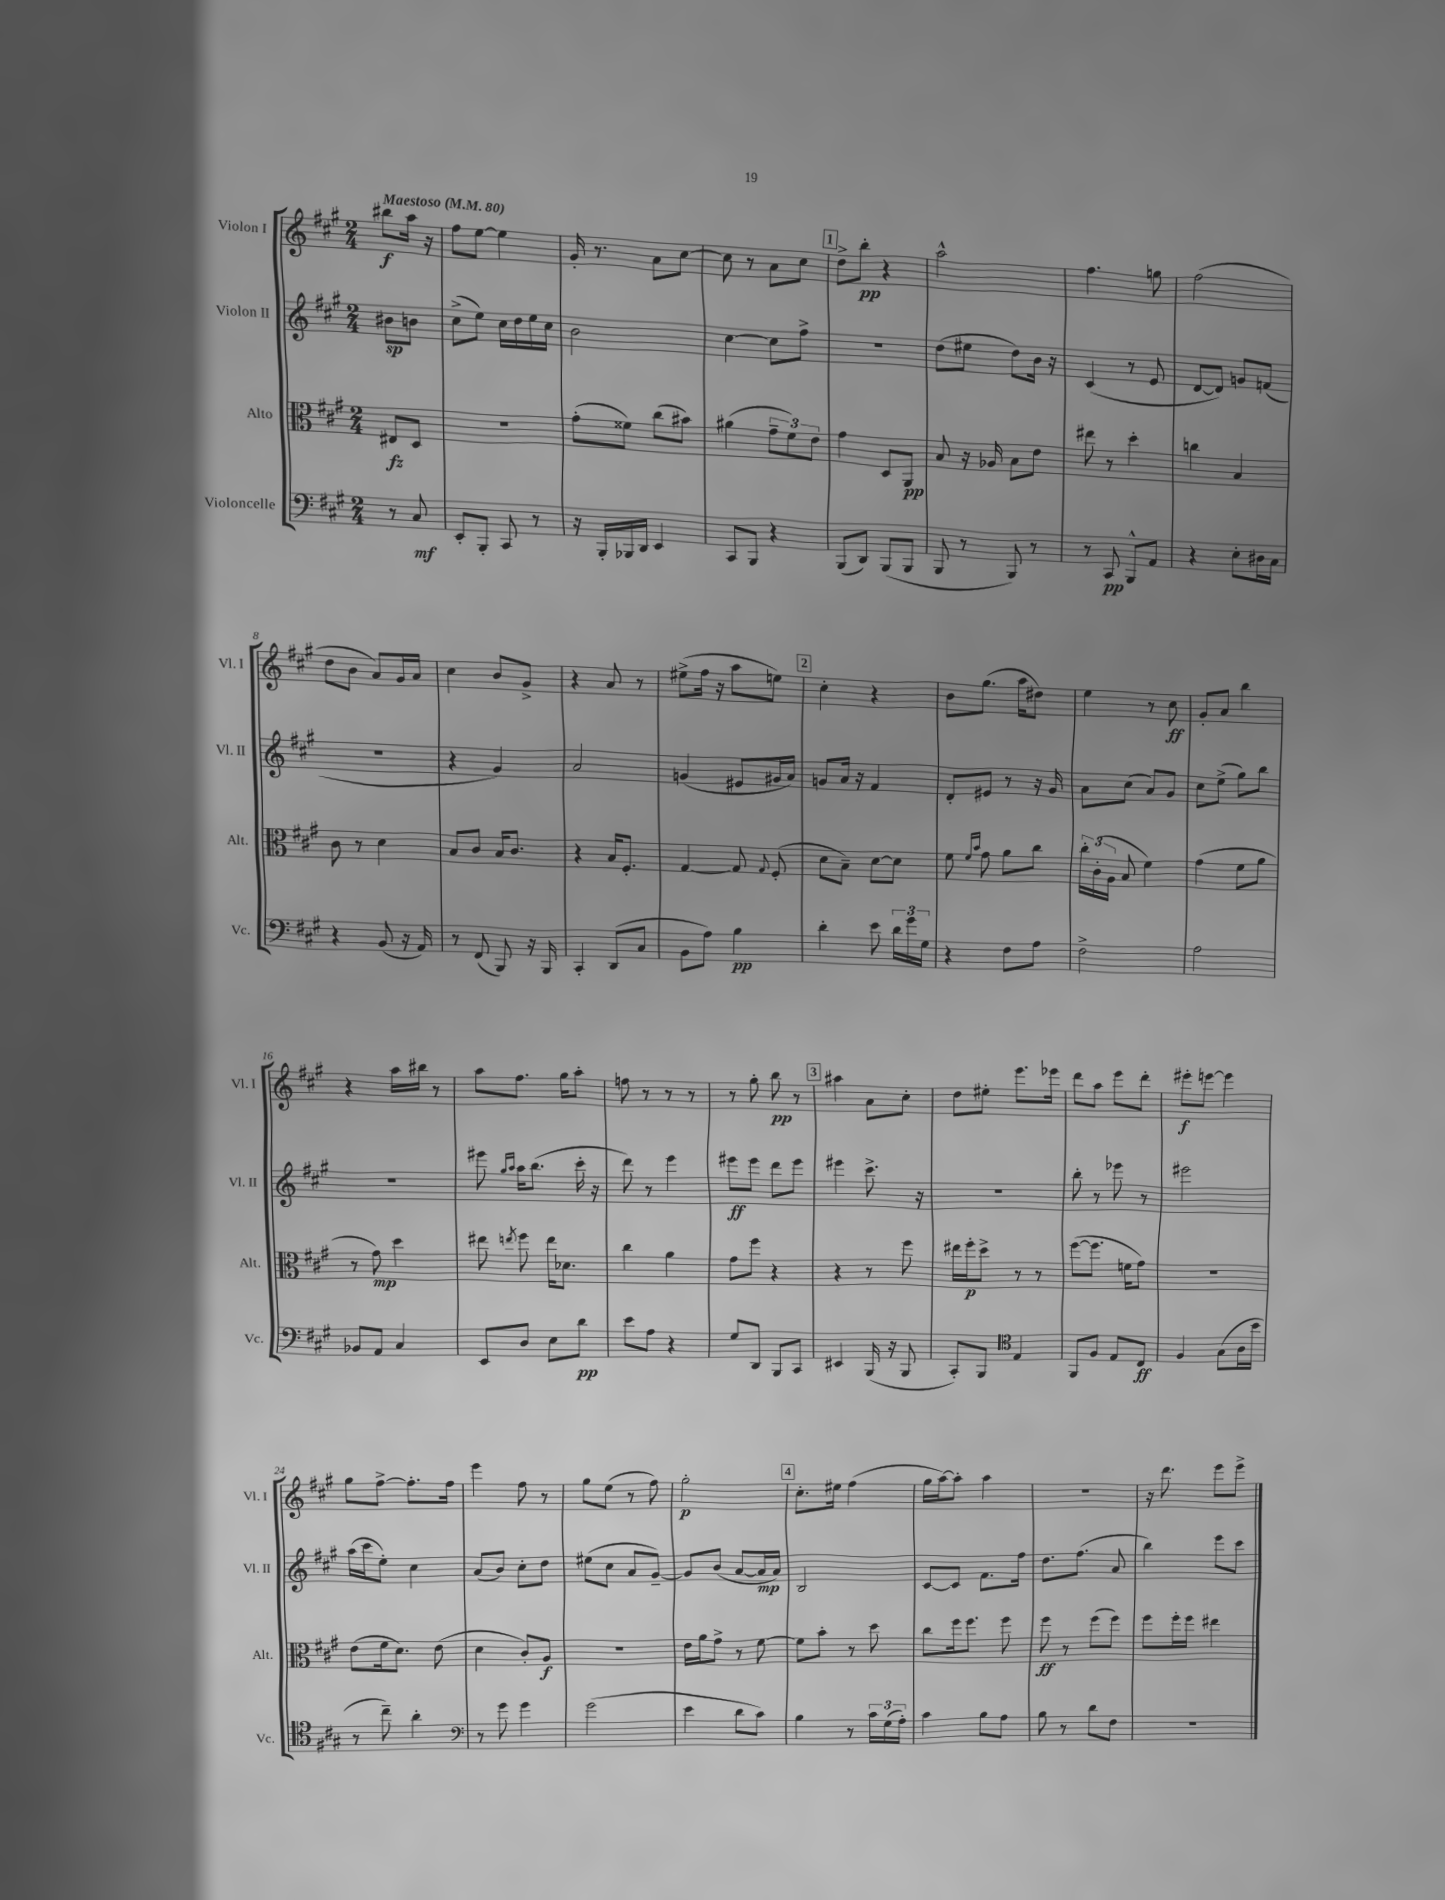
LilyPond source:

<<
\new StaffGroup <<
\new Staff = "s0" \with { instrumentName = "Violon I" shortInstrumentName = "Vl. I" } {
    \clef treble \key a \major \numericTimeSignature \time 2/4 \partial 4 \tempo "Maestoso" 4 = 80
    \autoBeamOff bis''8[\f a''16] r16 |
    fis''8[ e''8]~ e''4 |
    gis'16-. r8. a'8[ cis''8]~ |
    cis''8 r8 a'8[ cis''8] |
    \mark \markup { \box "1" } d''8[-> b''8]-.\pp r4 |
    a''2-^ |
    fis''4. g''8 |
    fis''2( |
    d''8[ b'8] a'8[) gis'16 a'16] |
    cis''4 b'8[ gis'8]-> |
    r4 a'8 r8 |
    eis''8[->( fis''16] r16 a''8[ e''8]) |
    \mark \markup { \box "2" } cis''4-. r4 |
    b'8[ gis''8.]( a''16[ dis''8]) |
    e''4 r8 cis''8\ff |
    gis'8[-. a'8] b''4 |
    r4 a''16[ bis''16] r8 |
    a''8[ fis''8.] gis''16[ a''8]-. |
    f''8 r8 r8 r8 |
    r8 gis''8-. b''8\pp r8 |
    \mark \markup { \box "3" } ais''4 a'8[ cis''8]-. |
    d''8[ eis''8]-. e'''8.[ ees'''16] |
    d'''8[ a''8] e'''8[ d'''8]-. |
    eis'''8[-.\f e'''8]~ e'''4 |
    gis''8[ fis''8]~-> fis''8.[-. fis''16] |
    e'''4 fis''8 r8 |
    gis''8[ e''8]( r8 fis''8) |
    gis''2-.\p |
    \mark \markup { \box "4" } cis''8.[-. eis''16] fis''4( |
    gis''16[ a''16~) a''8]-. a''4 |
    R2 |
    r16 d'''8. e'''8[ e'''8]-> \bar "|." |
}
\new Staff = "s1" \with { instrumentName = "Violon II" shortInstrumentName = "Vl. II" } {
    \clef treble \key a \major \numericTimeSignature \time 2/4 \partial 4
    \autoBeamOff bis'8[\sp b'8] |
    cis''8[->( e''8]) cis''16[ d''16 e''16 cis''16] |
    b'2 |
    cis''4~ cis''8[ fis''8]-> |
    \mark \markup { \box "1" } r2 |
    d''8[( eis''8] d''8[) b'16] r16 |
    cis'4( r8 e'8 |
    d'8[~ d'8]) g'8[ f'8]( |
    R2 |
    r4 gis'4) |
    a'2 |
    g'4( eis'8[ gis'16 a'16]) |
    \mark \markup { \box "2" } g'8[ a'16] r16 fis'4 |
    d'8[-. eis'8] r8 r16 gis'16 |
    a'8[ cis''8]( a'8[) gis'8] |
    cis''8[ e''8]->( gis''8[) b''8] |
    r2 |
    eis'''8 \grace { gis''16[ a''16] } a''16[ b''8.]( cis'''16-. r16 |
    d'''8) r8 e'''4 |
    eis'''8[\ff eis'''8] d'''8[ eis'''8] |
    \mark \markup { \box "3" } eis'''4 cis'''8.-> r16 |
    R2 |
    b''8-. r8 ees'''8 r8 |
    eis'''2 |
    a''16[( cis'''16 e''8]-.) cis''4 |
    a'8[( b'8]) cis''8[-. d''8] |
    eis''8[( cis''8] a'8[ gis'8]~--) |
    gis'8[ b'8]( a'8[~ a'16\mp a'16]) |
    \mark \markup { \box "4" } b2 |
    cis'8[~ cis'8] fis'8.[ fis''16] |
    d''8.[ fis''8.]( a'8 |
    b''4) e'''8[ cis'''8] \bar "|." |
}
\new Staff = "s2" \with { instrumentName = "Alto" shortInstrumentName = "Alt." } {
    \clef alto \key a \major \numericTimeSignature \time 2/4 \partial 4
    \autoBeamOff eis8[\fz d8] |
    R2 |
    gis'8[-.( fisis'8]) cis''8[( bis'8]) |
    ais'4( \tuplet 3/2 { gis'8[-- fis'8) e'8] } |
    \mark \markup { \box "1" } gis'4 d8[ a,8]\pp |
    b8 r16 aes16 b8[ e'8] |
    eis''8 r8 d''4-. |
    c''4 b4 |
    cis'8 r8 d'4 |
    b8[ cis'8] b16[ cis'8.] |
    r4 b16[ fis8.]-. |
    gis4~ gis8 \appoggiatura { gis8 } fis8-.( |
    \mark \markup { \box "2" } d'8[ b8]--) d'8[~ d'8] |
    fis'8 \grace { fis'16[ b'16] } gis'8 a'8[ cis''8] |
    \tuplet 3/2 { cis''16[-. cis'16-.( a16] } b8 fis'4) |
    gis'4( fis'8[ a'8] |
    r8 gis'8\mp) d''4 |
    eis''8 \acciaccatura { e''8 } fis''8 e''16[ des'8.] |
    cis''4 a'4 |
    gis'8[ fis''8] r4 |
    \mark \markup { \box "3" } r4 r8 fis''8 |
    eis''16[ fis''16-.\p d''8]-> r8 r8 |
    fis''8[~( fis''8.] f'16[ gis'8]) |
    R2 |
    e'8[( fis'16 d'8.]) e'8( |
    d'4 cis'8[-.) a8]\f |
    R2 |
    e'16[ a'16 gis'8]-> r8 fis'8~ |
    \mark \markup { \box "4" } fis'8[ b'8]-. r8 d''8 |
    cis''8[ fis''16 fis''8.] fis''8 |
    fis''8\ff r8 fis''8[( fis''8]) |
    fis''8[ fis''16-. fis''16] eis''4 \bar "|." |
}
\new Staff = "s3" \with { instrumentName = "Violoncelle" shortInstrumentName = "Vc." } {
    \clef bass \key a \major \numericTimeSignature \time 2/4 \partial 4
    \autoBeamOff r8 cis8\mf |
    e,8[-. b,,8]-. cis,8 r8 |
    r16 b,,16[-. bes,,16 d,16] e,4 |
    cis,8[ b,,8] r4 |
    \mark \markup { \box "1" } b,,8[( d,8]) b,,8[( b,,8] |
    b,,8 r8 b,,8) r8 |
    r8 cis,8\pp b,,8[-^ a,8] |
    r4 e8[-. dis16 cis16] |
    r4 b,8( r16 a,16) |
    r8 fis,8( b,,8) r16 b,,16 |
    cis,4-. d,8[( cis8] |
    b,8[ a8]) b4\pp |
    \mark \markup { \box "2" } d'4-. e'8 \tuplet 3/2 { d'16[ gis'16 gis16] } |
    r4 fis8[ a8] |
    fis2-> |
    a2 |
    bes,8[ a,8] cis4 |
    e,8[ d8] e8[ d'8]\pp |
    e'8[ a8] r4 |
    gis8[ d,8] b,,8[ cis,8] |
    \mark \markup { \box "3" } eis,4 b,,16( r16 b,,8 |
    cis,8[-.) b,,8] \clef tenor e4 |
    fis,8[ fis8] e8[ cis8]\ff |
    fis4 gis8[( a16 b'16] |
    r8 cis''8--) a'4-. |
    \clef bass r8 gis'8 gis'4 |
    gis'2( |
    e'4 d'8[ cis'8]) |
    \mark \markup { \box "4" } b4 r8 \tuplet 3/2 { cis'16[ gis16( a16]-.) } |
    cis'4 b8[ a8] |
    b8 r8 d'8[ fis8] |
    r2 \bar "|." |
}
>>
>>
